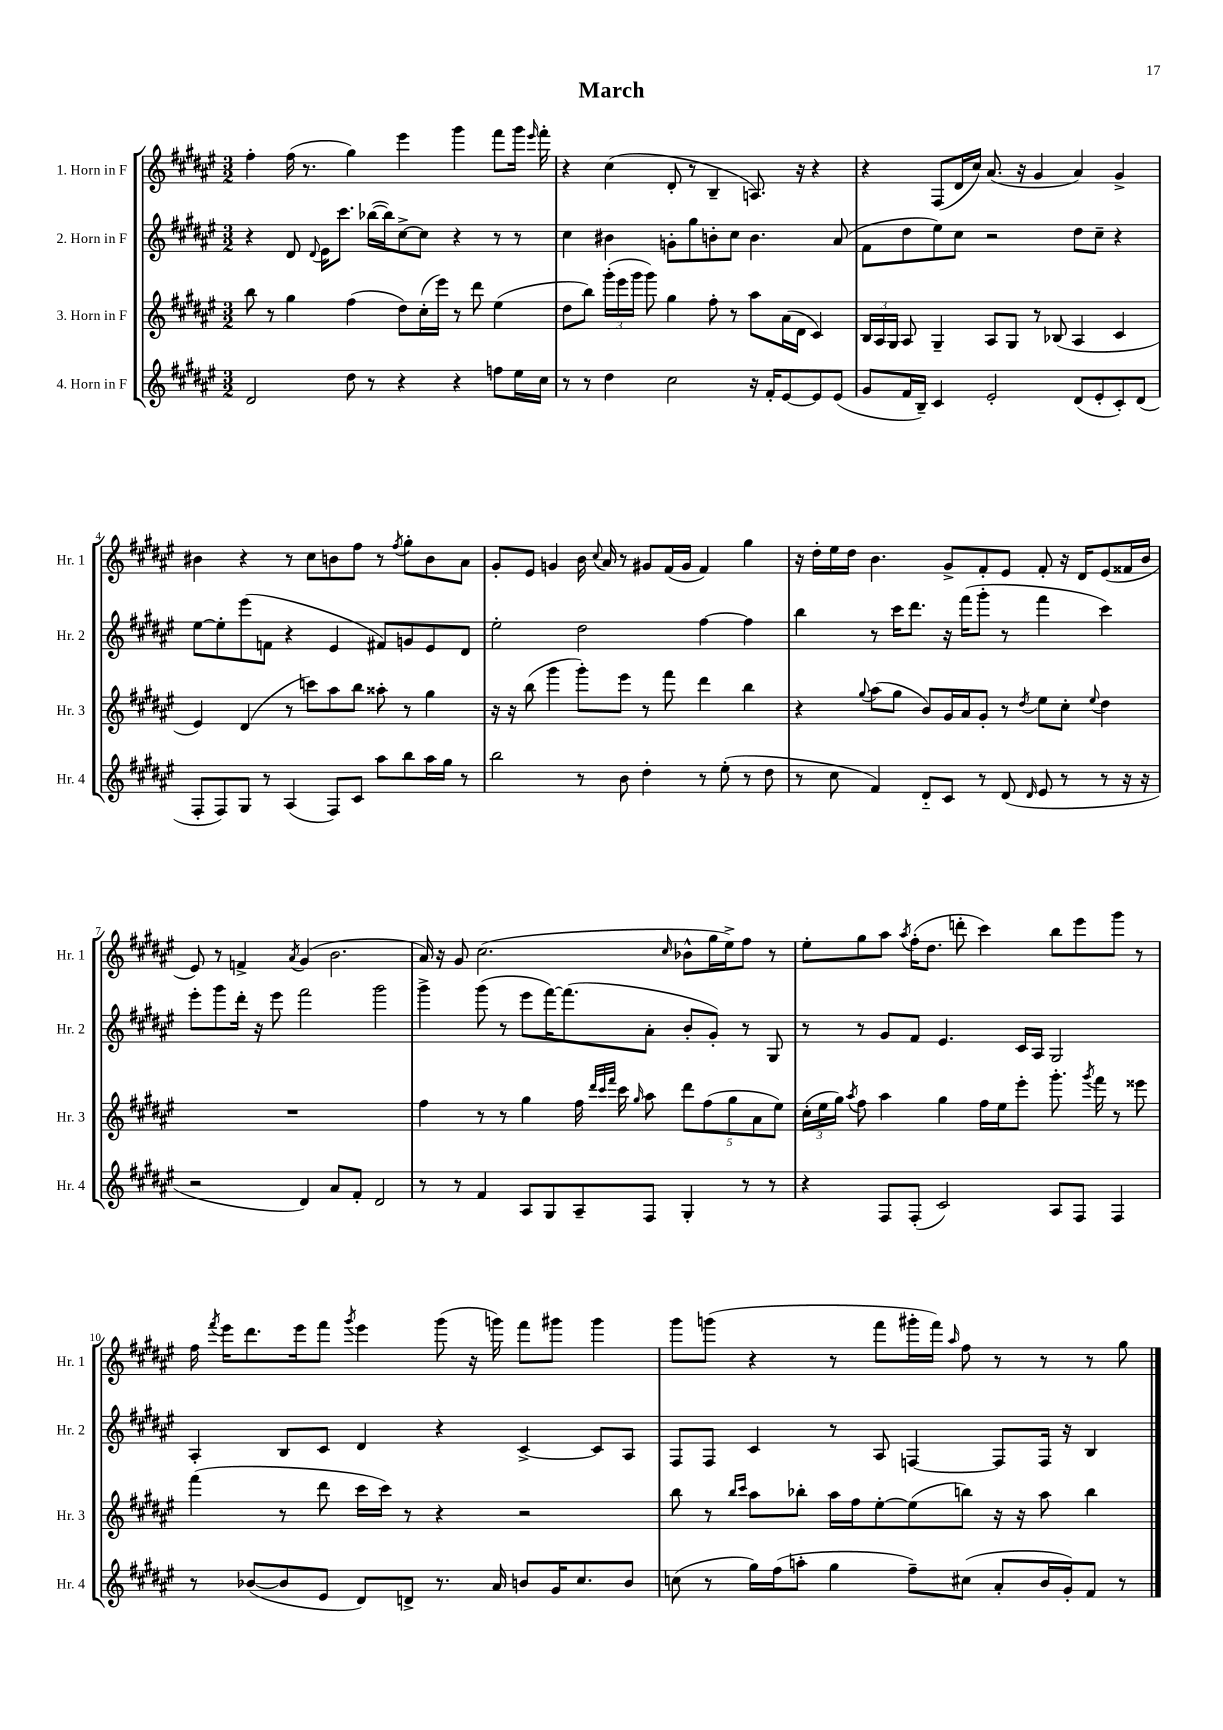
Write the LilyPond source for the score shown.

\header { title = "March" }
<<
\new StaffGroup <<
\new Staff = "s0" \with { instrumentName = "1. Horn in F" shortInstrumentName = "Hr. 1" } {
    \clef treble \key fis \major \numericTimeSignature \time 3/2
    \autoBeamOff fis''4-. fis''16( r8. gis''4) eis'''4 gis'''4 fis'''8[ gis'''16] \grace { eis'''16 } fis'''16-. |
    r4 cis''4( dis'8-. r8 b4-- a8.) r16 r4 |
    r4 fis8[( dis'16 cis''16]) ais'8.( r16 gis'4 ais'4) gis'4-> |
    bis'4 r4 r8 cis''8[ b'8 fis''8] r8 \acciaccatura { fis''8 } gis''8[-. b'8 ais'8] |
    gis'8[-. eis'8] g'4 b'16 \appoggiatura { cis''8 } ais'16 r8 gis'8[ fis'16( gis'16] fis'4) gis''4 |
    r16 dis''16[-. eis''16 dis''16] b'4. gis'8[-> fis'8-. eis'8] fis'8-. r16 dis'16[ eis'8( fisis'16 b'16] |
    eis'8) r8 f'4-> \acciaccatura { ais'8 } gis'4( b'2. |
    ais'16) r16 gis'8 cis''2.( \grace { cis''16 } bes'8[-^ gis''16 eis''16->) fis''8] r8 |
    eis''8[-. gis''8 ais''8] \acciaccatura { ais''8 } fis''16[-.( dis''8.] d'''8-. cis'''4) b''8[ eis'''8 gis'''8] r8 |
    fis''16 \acciaccatura { fis'''8 } eis'''16[ dis'''8. eis'''16 fis'''8] \acciaccatura { gis'''8 } eis'''4 gis'''8( r16 g'''16) fis'''8[ gis'''8] gis'''4 |
    gis'''8[ g'''8]( r4 r8 fis'''8[ gis'''16-. fis'''16]) \grace { ais''16 } fis''8 r8 r8 r8 gis''8 \bar "|." |
}
\new Staff = "s1" \with { instrumentName = "2. Horn in F" shortInstrumentName = "Hr. 2" } {
    \clef treble \key fis \major \numericTimeSignature \time 3/2
    \autoBeamOff r4 dis'8 \appoggiatura { dis'8 } eis'16[ cis'''8.] bes''16[~( bes''16) cis''8~-> cis''8] r4 r8 r8 |
    cis''4 bis'4 g'8[-. gis''8 b'8-. cis''8] b'4. ais'8( |
    fis'8[ dis''8 eis''8) cis''8] r2 dis''8[ cis''8]-- r4 |
    eis''8[~ eis''8-. eis'''8( f'8] r4 eis'4 fis'8[) g'8 eis'8 dis'8] |
    eis''2-. dis''2 fis''4~ fis''4 |
    b''4 r8 cis'''16[ dis'''8.] r16 fis'''16[( gis'''8]-. r8 fis'''4 cis'''4) |
    eis'''8[-. gis'''8 dis'''16]-. r16 eis'''8 fis'''2 gis'''2 |
    gis'''4-> gis'''8( r8 eis'''8[ fis'''16~) fis'''8.( ais'8]-. b'8[-. gis'8]-.) r8 gis8 |
    r8 r8 gis'8[ fis'8] eis'4. cis'16[ ais16] gis2 |
    ais4-. b8[ cis'8] dis'4 r4 cis'4~-> cis'8[ ais8] |
    fis8[ fis8] cis'4 r8 ais8 f4~ f8[ f16] r16 b4 \bar "|." |
}
\new Staff = "s2" \with { instrumentName = "3. Horn in F" shortInstrumentName = "Hr. 3" } {
    \clef treble \key fis \major \numericTimeSignature \time 3/2
    \autoBeamOff b''8 r8 gis''4 fis''4( dis''8[) cis''16-.( eis'''16]) r8 dis'''8 eis''4( |
    dis''8[ b''8]) \tuplet 3/2 { gis'''16[-.( eis'''16 gis'''16] } gis'''8) gis''4 fis''8-. r8 ais''8[ ais'16( dis'16] cis'4) |
    \tuplet 3/2 { b16[ ais16 gis16] } ais8 gis4-- ais8[ gis8] r8 bes8( ais4 cis'4 |
    eis'4) dis'4( r8 c'''8[) ais''8 b''8] aisis''8-. r8 gis''4 |
    r16 r16 b''8( gis'''4 gis'''8[-.) eis'''8] r8 fis'''8 dis'''4 b''4 |
    r4 \appoggiatura { gis''8 } ais''8[( gis''8] b'8[) gis'16 ais'16 gis'8]-. r8 \acciaccatura { dis''8 } eis''8[ cis''8]-. \appoggiatura { eis''8 } dis''4 |
    R1. |
    fis''4 r8 r8 gis''4 fis''16 \grace { dis'''32[ cis'''32 fis'''32] } cis'''16 \grace { gis''16 } ais''8 \tuplet 5/4 { dis'''8[ fis''8( gis''8 ais'8 eis''8]) } |
    \tuplet 3/2 { cis''16[-.( eis''16 gis''16]) } \acciaccatura { ais''8 } fis''8 ais''4 gis''4 fis''16[ eis''16 eis'''8]-. gis'''8.-. \acciaccatura { gis'''8 } fis'''16 r8 eisis'''8 |
    fis'''4( r8 dis'''8 cis'''16[ cis'''16]) r8 r4 r2 |
    b''8 r8 \grace { b''16[ cis'''16] } ais''8[ bes''8]-. ais''16[ fis''16 eis''8~-. eis''8( b''8]) r16 r16 ais''8 b''4 \bar "|." |
}
\new Staff = "s3" \with { instrumentName = "4. Horn in F" shortInstrumentName = "Hr. 4" } {
    \clef treble \key fis \major \numericTimeSignature \time 3/2
    \autoBeamOff dis'2 dis''8 r8 r4 r4 f''8[ eis''16 cis''16] |
    r8 r8 dis''4 cis''2 r16 fis'16[-. eis'8~ eis'8 eis'8]( |
    gis'8[ fis'16 b16]--) cis'4 eis'2-. dis'8[( eis'8-. cis'8-.) dis'8]( |
    fis8[-. fis8) gis8] r8 ais4( fis8[) cis'8] ais''8[ b''8 ais''16 gis''16] r8 |
    b''2 r8 b'8 dis''4-. r8 eis''8-.( r8 dis''8 |
    r8 cis''8 fis'4) dis'8[-_ cis'8] r8 dis'8( \grace { dis'16 } eis'8 r8 r8 r16 r16 |
    r2 dis'4) ais'8[ fis'8]-. dis'2 |
    r8 r8 fis'4 ais8[ gis8 ais8-- fis8] gis4-. r8 r8 |
    r4 fis8[ fis8]-.( cis'2) ais8[ fis8] fis4 |
    r8 bes'8[~( bes'8 eis'8] dis'8[) d'8]-> r8. ais'16 b'8[ gis'16 cis''8. b'8] |
    c''8( r8 gis''16[) fis''16( a''8]-. gis''4 fis''8[--) cis''8]( ais'8[-. b'16 gis'16-.) fis'8] r8 \bar "|." |
}
>>
>>
